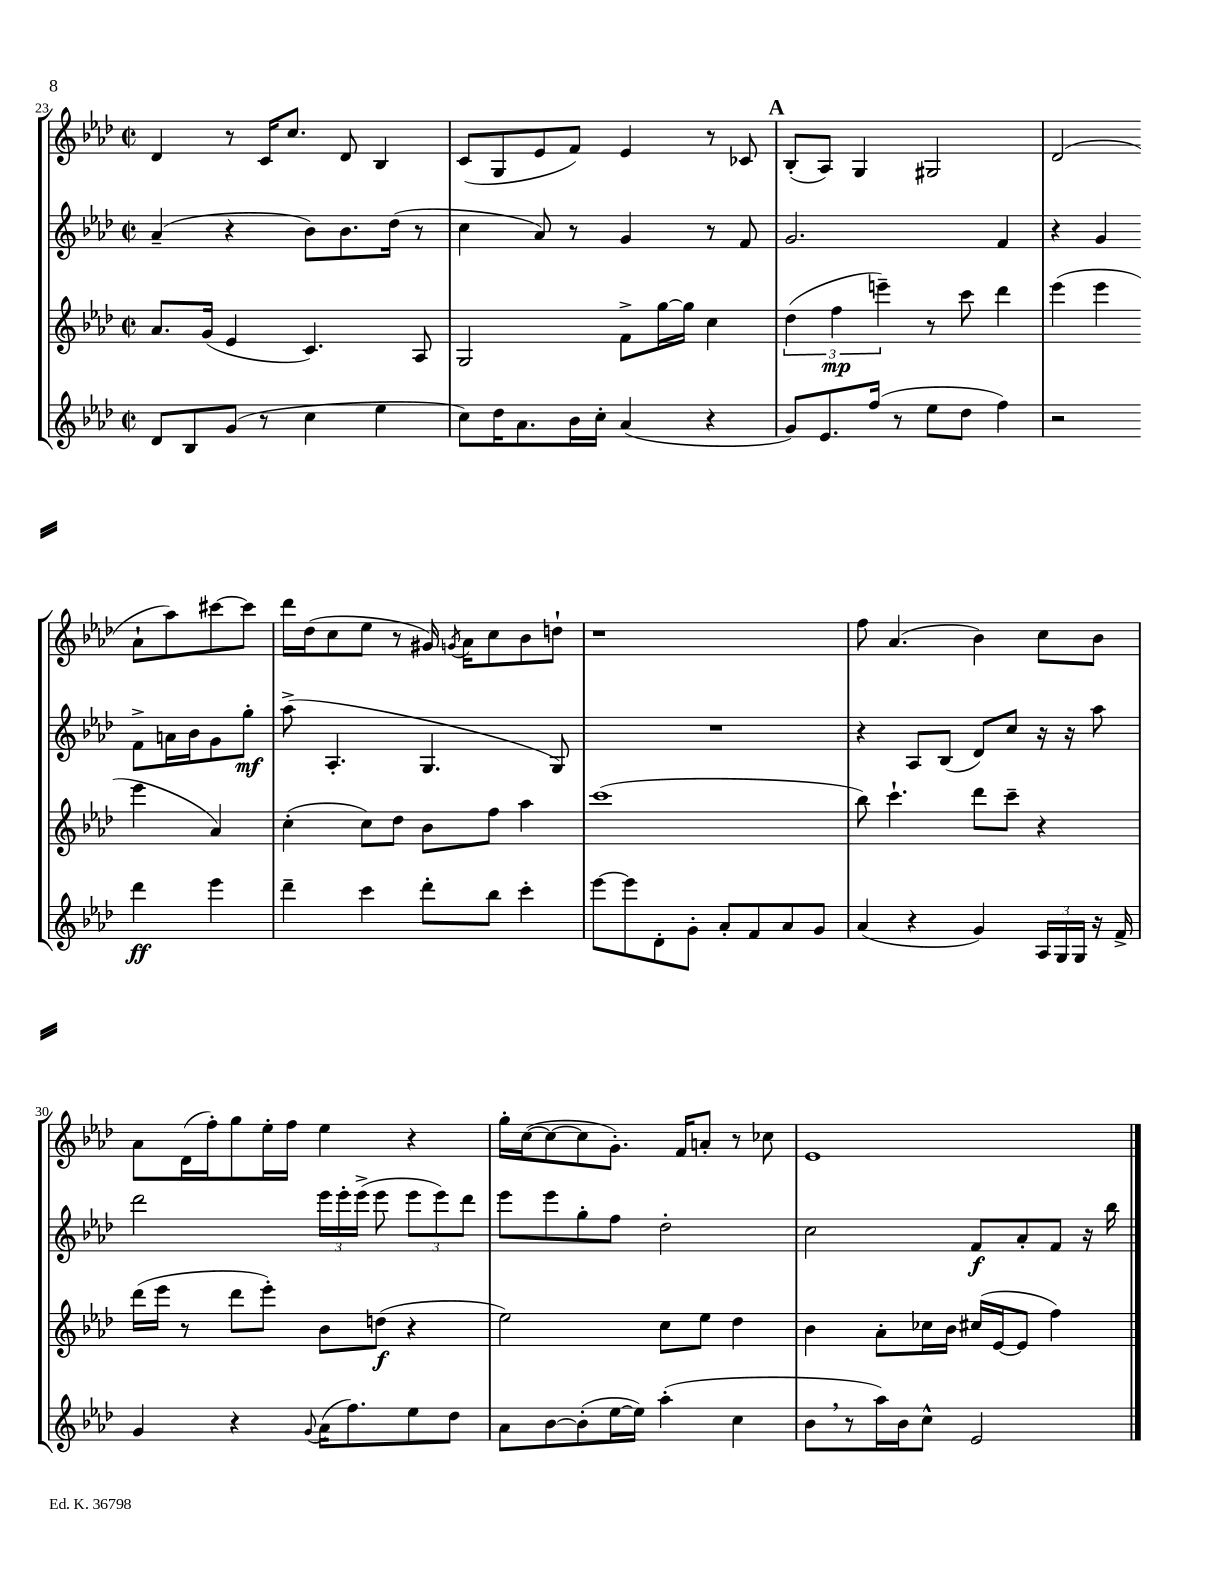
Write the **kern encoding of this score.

**kern	**dynam	**kern	**dynam	**kern	**dynam	**kern
*part4	*part4	*part3	*part3	*part2	*part2	*part1
*staff4	*staff4	*staff3	*staff3	*staff2	*staff2	*staff1
*clefG2	*	*clefG2	*	*clefG2	*	*clefG2
*k[b-e-a-d-]	*	*k[b-e-a-d-]	*	*k[b-e-a-d-]	*	*k[b-e-a-d-]
*M2/2	*	*M2/2	*	*M2/2	*	*M2/2
*met(c|)	*	*met(c|)	*	*met(c|)	*	*met(c|)
=23	=23	=23	=23	=23	=23	=23
8d-/L	.	8.a-/L	.	(4a-~/	.	4d-/
8B-/	.	.	.	.	.	.
.	.	(16g/Jk	.	.	.	.
(8g/J	.	4e-/	.	4r	.	8r
8r	.	.	.	.	.	16c/KL
.	.	.	.	.	.	8.cc/J
4cc\	.	4.c/)	.	8b-\L)	.	.
.	.	.	.	8.b-\	.	8d-/
4ee-\	.	.	.	.	.	4B-/
.	.	.	.	(16dd-\Jk	.	.
.	.	8A-/	.	8r	.	.
=24	=24	=24	=24	=24	=24	=24
8cc\L)	.	2G/	.	4cc\	.	(8c/L
16dd-\K	.	.	.	.	.	8G/
8.a-\	.	.	.	.	.	.
.	.	.	.	8a-/)	.	8e-/
16b-\L	.	.	.	8r	.	8f/J)
16cc'\JJ	.	.	.	.	.	.
(4a-/	.	8f^\L	.	4g/	.	4e-/
.	.	[16gg\L	.	.	.	.
.	.	16gg\JJ]	.	.	.	.
4r	.	4cc\	.	8r	.	8r
.	.	.	.	8f/	.	8c-X/
!!LO:REH:place=s1:t=A
=25	=25	=25	=25	=25	=25	=25
8g/L)	.	(6dd-\	.	2.g/	.	(8B-'/L
8.e-/	.	.	.	.	.	8A-/J)
.	.	6ff\	mp	.	.	.
.	.	.	.	.	.	4G/
(16ff/Jk	.	.	.	.	.	.
.	.	6eeen~\)	.	.	.	.
8r	.	.	.	.	.	.
8ee-\L	.	8r	.	.	.	2G#X/
8dd-\J	.	8ccc\	.	.	.	.
4ff\)	.	4ddd-\	.	4f/	.	.
=26	=26	=26	=26	=26	=26	=26
2r	.	(4eee-\	.	4r	.	(2d-/
.	.	4eee-\	.	4g/	.	.
4ddd-\	ff	4eee-\	.	8f^\L	.	8a-`\L
.	.	.	.	16an\L	.	8aa-\)
.	.	.	.	16b-\J	.	.
4eee-\	.	4a-/)	.	8g\	.	[8ccc#X\
.	.	.	.	8gg'\J	mf	8ccc#\J]
!!LO:LB:g=z
=27	=27	=27	=27	=27	=27	=27
4ddd-~\	.	(4cc'\	.	(8aa-^\	.	16ddd-\LL
.	.	.	.	.	.	(16dd-\J
.	.	.	.	4.A-'/	.	8cc\
4ccc\	.	8cc\L)	.	.	.	8ee-\J
.	.	8dd-\J	.	.	.	8r
8ddd-'\L	.	8b-\L	.	4.G/	.	16g#X/)
.	.	.	.	.	.	8qgn/
.	.	.	.	.	.	16a-\KL
8bb-\J	.	8ff\J	.	.	.	8cc\
4ccc'\	.	4aa-\	.	.	.	8b-\
.	.	.	.	8G/)	.	8ddn`\J
=28	=28	=28	=28	=28	=28	=28
[8eee-\L	.	(1ccc	.	1r	.	1r
8eee-\]	.	.	.	.	.	.
8d-'\	.	.	.	.	.	.
8g'\J	.	.	.	.	.	.
8a-'/L	.	.	.	.	.	.
8f/	.	.	.	.	.	.
8a-/	.	.	.	.	.	.
8g/J	.	.	.	.	.	.
=29	=29	=29	=29	=29	=29	=29
(4a-/	.	8bb-\)	.	4r	.	8ff\
.	.	4.ccc`\	.	.	.	(4.a-/
4r	.	.	.	8A-/L	.	.
.	.	.	.	(8B-/J	.	.
4g/)	.	8ddd-\L	.	8d-/L)	.	4b-\)
.	.	8ccc~\J	.	8cc/J	.	.
24A-/LL	.	4r	.	16r	.	8cc\L
24G/	.	.	.	.	.	.
.	.	.	.	16r	.	.
24G/JJ	.	.	.	.	.	.
16r	.	.	.	8aa-\	.	8b-\J
16f^/	.	.	.	.	.	.
!!LO:LB:g=z
=30	=30	=30	=30	=30	=30	=30
4g/	.	(16ddd-\LL	.	2ddd-\	.	8a-\L
.	.	16eee-\JJ	.	.	.	.
.	.	8r	.	.	.	(16d-\L
.	.	.	.	.	.	16ff'\J)
4r	.	8ddd-\L	.	.	.	8gg\
.	.	8eee-'\J)	.	.	.	16ee-'\L
.	.	.	.	.	.	16ff\JJ
8qqg/	.	.	.	.	.	.
(16a-\KL	.	8b-\L	.	24eee-\LL	.	4ee-\
.	.	.	.	24eee-'\	.	.
8.ff\)	.	.	.	.	.	.
.	.	.	.	(24eee-^\JJ	.	.
.	.	(8ddn\J	f	8eee-\	.	.
8ee-\	.	4r	.	12eee-\L	.	4r
.	.	.	.	12eee-\)	.	.
8dd-\J	.	.	.	.	.	.
.	.	.	.	12ddd-\J	.	.
=31	=31	=31	=31	=31	=31	=31
8a-\L	.	2ee-\)	.	8eee-\L	.	16gg'\LL
.	.	.	.	.	.	([16cc\J
[8b-\	.	.	.	8eee-\	.	8cc\_
(8b-'\]	.	.	.	8gg'\	.	8cc\]
[16ee-\L	.	.	.	8ff\J	.	8.g'\J)
16ee-\JJ])	.	.	.	.	.	.
(4aa-'\	.	8cc\L	.	2dd-'\	.	.
.	.	.	.	.	.	16f/KL
.	.	8ee-\J	.	.	.	8an'/J
4cc\	.	4dd-\	.	.	.	8r
.	.	.	.	.	.	8cc-X\
=32	=32	=32	=32	=32	=32	=32
8b-,\L	.	4b-\	.	2cc\	.	1e-
8r	.	.	.	.	.	.
16aa-\L)	.	8a-'\L	.	.	.	.
16b-\J	.	.	.	.	.	.
8cc^^\J	.	16cc-X\L	.	.	.	.
.	.	16b-\JJ	.	.	.	.
2e-/	.	(16cc#X/LL	.	8f/L	f	.
.	.	[16e-/J	.	.	.	.
.	.	8e-/J]	.	8a-'/	.	.
.	.	4ff\)	.	8f/J	.	.
.	.	.	.	16r	.	.
.	.	.	.	16bb-\	.	.
==	==	==	==	==	==	==
*-	*-	*-	*-	*-	*-	*-
